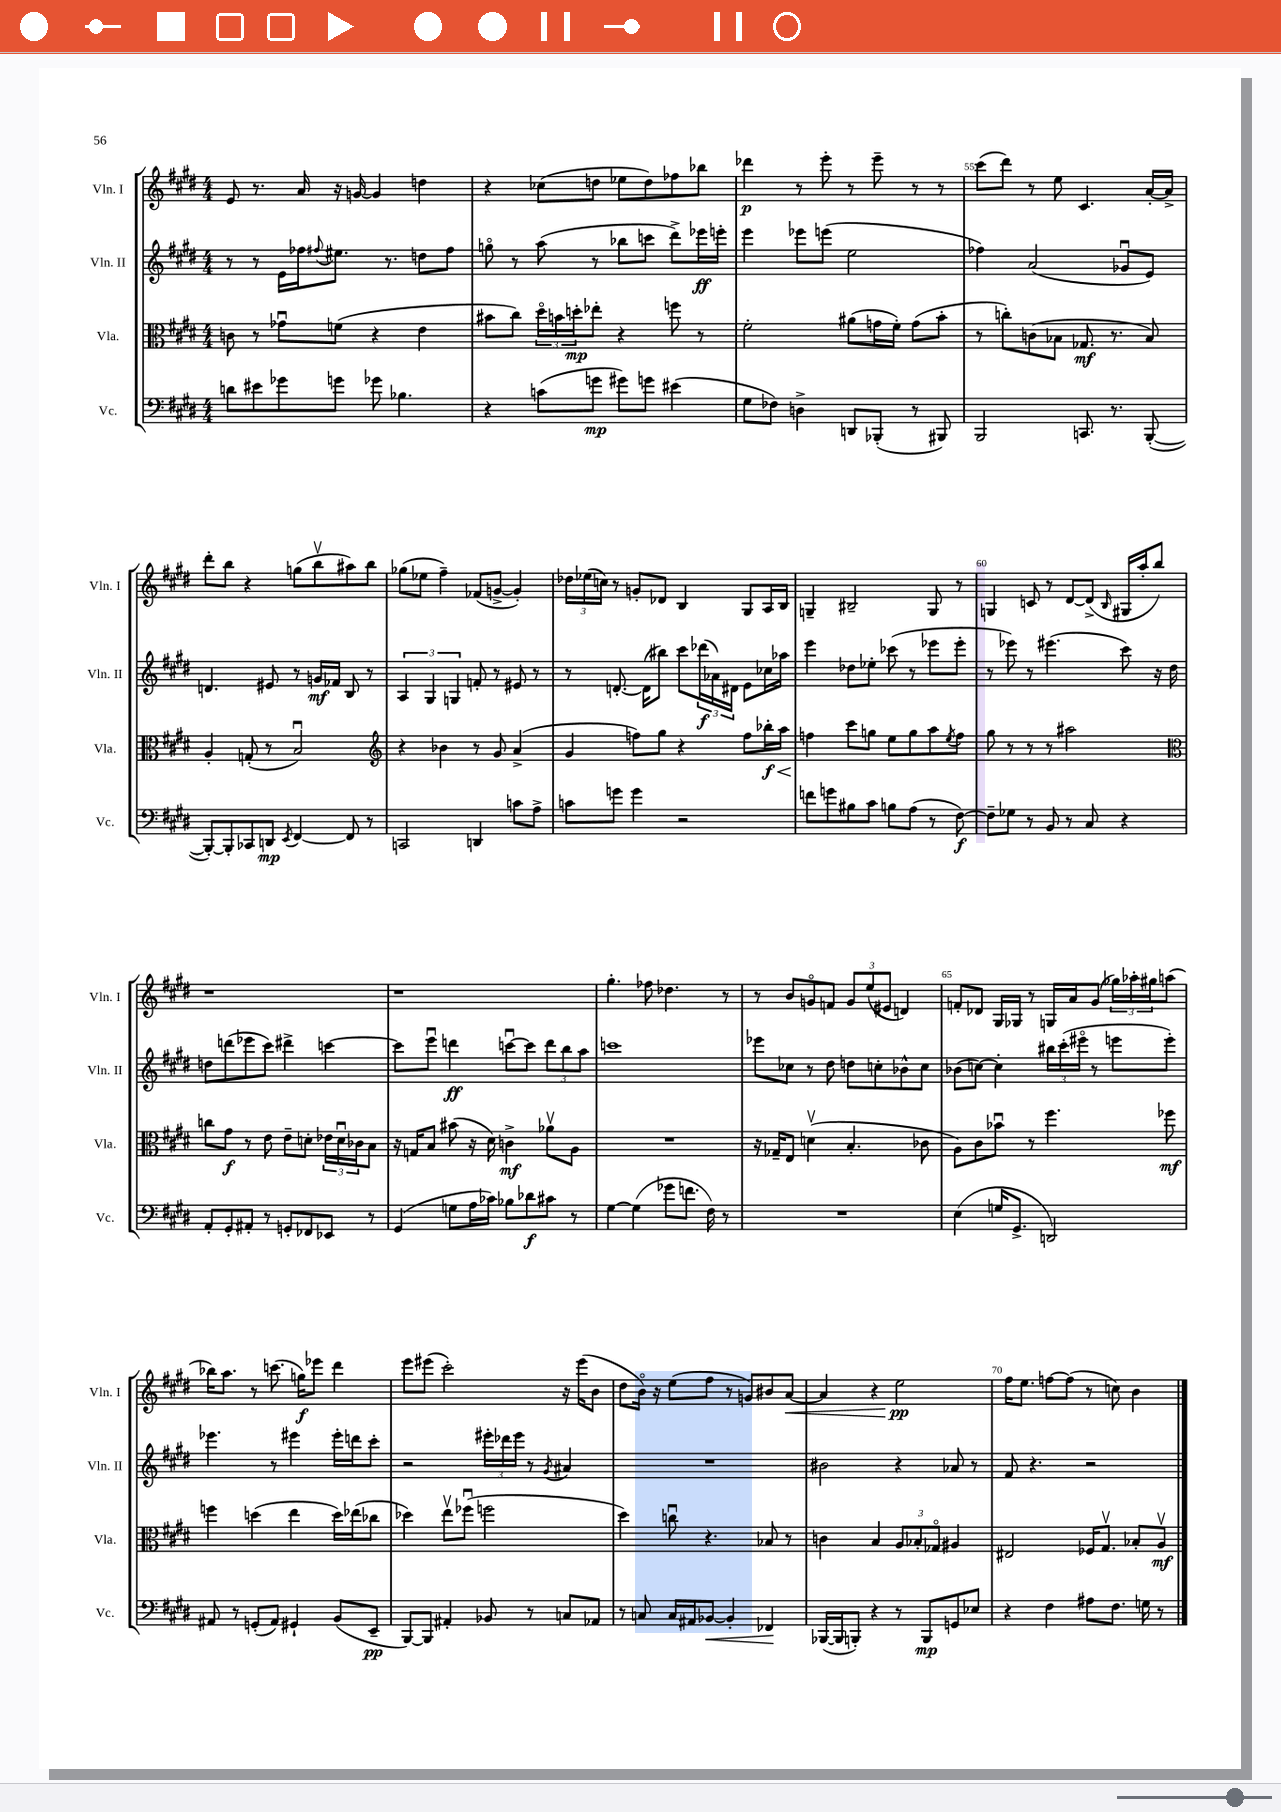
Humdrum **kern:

**kern	**kern	**kern	**kern
*staff4	*staff3	*staff2	*staff1
*clefF4	*clefC3	*clefG2	*clefG2
*k[f#c#g#d#]	*k[f#c#g#d#]	*k[f#c#g#d#]	*k[f#c#g#d#]
*M4/4	*M4/4	*M4/4	*M4/4
8d	8c	8r	8e
8e#	8r	8r	8.r
8g-	8g-u	16e	.
.	.	16ff-	16a
.	.	8qqff#	.
8g	(8f	8.ee#	16r
.	.	.	[16g
8g-	4r	.	4g]
.	.	8.r	.
4.B-	.	.	.
.	4e	8dd	4dd
.	.	8ff#	.
=	=	=	=
4r	8b#	8ggo	4r
.	8cc#)	8r	.
(8c	24dd#o	(8aa	(8cc-
.	24b	.	.
.	24dd'	.	.
8g	8ee-'	8r	8dd
8g#)	4r	8bb-	8ee-
8g	.	8ccc	8dd)
(4e#	8ff	8ddd#^)	8ff-
.	8r	16eee-	8bb-
.	.	16eee'	.
=	=	=	=
8G#	2f#'	4eee	4ddd-
8F-)	.	.	.
4D^	.	8eee-	8r
.	.	(8eee	8eee'
8DD	(8a#	2ee	8r
(8BBB-'	16g	.	8eee~
.	16f#')	.	.
8r	(8g	.	8r
8BBB#)	8b'	.	8r
=	=	=	=
2BBB	8r	4ff-)	(8ccc#
.	8cc')	.	8ddd#)
.	(8c	(2a	8r
.	8B-	.	8ee
8.CC	8.G-	.	4.c#
8.r	8.r	.	.
.	.	8g-u	.
([8BBB'	8B-)	8e)	[16a'
.	.	.	16a^]
=	=	=	=
8BBB'_)	4A'	4.d	8ddd#'
8BBB']	.	.	8bb
8CC-	(8G'	.	4r
8DD	8r	8e#	.
8qEE	.	.	.
[4FF#	2Bu)	8r	(8gg
.	.	16g	8bbv
.	.	16f-	.
8FF#]	.	8B	8aa#)
8r	.	8r	8bb
=	=	=	=
*	*clefG2	*	*
2CC	4r	6A	(8gg-
.	.	.	8ee-
.	.	6G#	.
.	4b-	.	4ff#~)
.	.	6G	.
4DD	8r	8f'	(8f-
.	8g#	8r	[8g^
8c	(4a^	8e#	4g'])
8A^	.	8r	.
=	=	=	=
8c	4g#	8r	24dd-
.	.	.	(24ee-
.	.	.	24cc)
8g	.	[8.d'	8r
4g	8ff)	.	8g'
.	.	(16d]	.
.	8gg#	8bb#)	8d-
2r	4r	8ccc#	4B
.	.	(24ddd-	.
.	.	24a-)	.
.	.	24d#	.
.	8ff	8e	8G#
.	16bb-'	16cc-	16A
.	16aa	16aa-	16B
=	=	=	=
8f	4ff	4eee	4G~
8g	.	.	.
8B#	8ccc#	8dd-	2B#~
8c#	8gg	8ee-'	.
8B	8ee	(8ccc-	.
(8A	8gg	8r	.
8r	8aa	8eee-	8G
.	8qee	.	.
[8F#)	8ff	8eee-'	8r
=	=	=	=
8F#~]	8gg#	8r	4G
8G-	8r	8eee-)	.
8r	8r	8r	8c
8BB	8r	(4.eee#	8r
8r	2aa#	.	[8d#
8C#	.	.	(8d#^]
.	.	.	16qqB
4r	.	8ccc#)	16G#
.	.	.	16aa'
.	.	16r	8bb)
.	.	16dd#	.
=	=	=	=
*	*clefC3	*	*
8AA'	8cc	8dd	1r
8GG#'	8g#	(8ddd	.
8AA#'	8r	8eee-	.
8r	8e	8ccc#)	.
8GG'	8e~	4ddd#^	.
8FF-	8d'	.	.
8EE-	24e-	[4ccc	.
.	24du	.	.
.	24c-	.	.
8r	8B	.	.
=	=	=	=
(4GG#	16r	8ccc]	1r
.	16G	.	.
.	8B	8eeeu	.
8G	(8b#	4ddd	.
16A	16r	.	.
16c-)	16d#)	.	.
8B-	4c^	[8cccu	.
8d-	.	8ccc]	.
8c#	8a-v	12ddd	.
.	.	12bb	.
8r	8A	.	.
.	.	12aa	.
=	=	=	=
[4G#	1r	1ccc	4.gg#'
(4G#]	.	.	.
.	.	.	8ff-
8g-	.	.	4.dd-
8.f	.	.	.
16F#)	.	.	.
8r	.	.	8r
=	=	=	=
1r	16r	8eee-	8r
.	16G-~	.	.
.	8E	8cc-	8b
.	(4dv	8r	8go
.	.	8dd#	8f
.	4.B'	8dd	12g
.	.	.	(12ee
.	.	8cc'	.
.	.	.	12e#
.	.	8b-^^	4d)
.	8c-	8cc	.
=	=	=	=
(4E	8A)	(8b-	8f'
.	8c#	[8cc)	8d-
16G	8b-u	4cc']	16G#
8.GG#^	.	.	16G-
.	8r	.	8r
2DD)	4.ff#	24bb#	16G
.	.	(24ccc#'	.
.	.	.	16a
.	.	24eee#o	.
.	.	8r	(8g#
.	.	8eee	24gg-)
.	.	.	24aa-'
.	.	.	24gg#
.	8ff-	8eee')	(8aa
=	=	=	=
8AA#	4ff	4.eee-	16bb-)
.	.	.	8.aa
8r	.	.	.
(8GG'	(4dd	.	8r
8AA#)	.	8r	(8.ccc
4GG#`	4ee	4eee#	.
.	.	.	16gg)
.	.	.	8eee-
(8BB	16dd)	16eee#'	4ddd#
.	(16ee-	16ddd	.
8EE~	8cc-	8ccc#'	.
=	=	=	=
[8BBB)	4dd-)	2r	8eee
8BBB]	.	.	(8eee#
4AA#'	8eev	.	2ccc#')
.	(8ff-u	.	.
8BB-	2ff	24eee#'	.
.	.	24ddd-	.
.	.	24eee#	.
8r	.	8r	.
.	.	8qg#	.
8C	.	4a#	16r
.	.	.	(16eee#
8AA-	.	.	8b
=	=	=	=
8r	4dd#)	1r	8dd#
8C	.	.	16bo)
.	.	.	16r
16C	8ccu	.	(8ee
16AA#	.	.	.
[8BB-	4.r	.	8ff#
4BB-']	.	.	8r
.	.	.	8g)
4FF-	8B-	.	8b#
.	8r	.	[8a
=	=	=	=
([16BBB-	4c	2b#	4a]
16BBB-]	.	.	.
8BBB')	.	.	.
4r	4B	.	4r
8r	12A	4r	2ee
.	12B-'	.	.
8BBB	.	.	.
.	12G-o	.	.
8GG	4A#	8a-	.
8E-	.	8r	.
=	=	=	=
4r	2E#	8f#	16ff#
.	.	.	8.ee
.	.	4.r	.
4F#	.	.	[8ff
.	.	.	(8ff]
8A#	16F-	2r	8r
.	8.G#v	.	.
8.F#	.	.	8cc)
.	8B-'	.	4b
16G	.	.	.
8r	8Av	.	.
==	==	==	==
*-	*-	*-	*-
